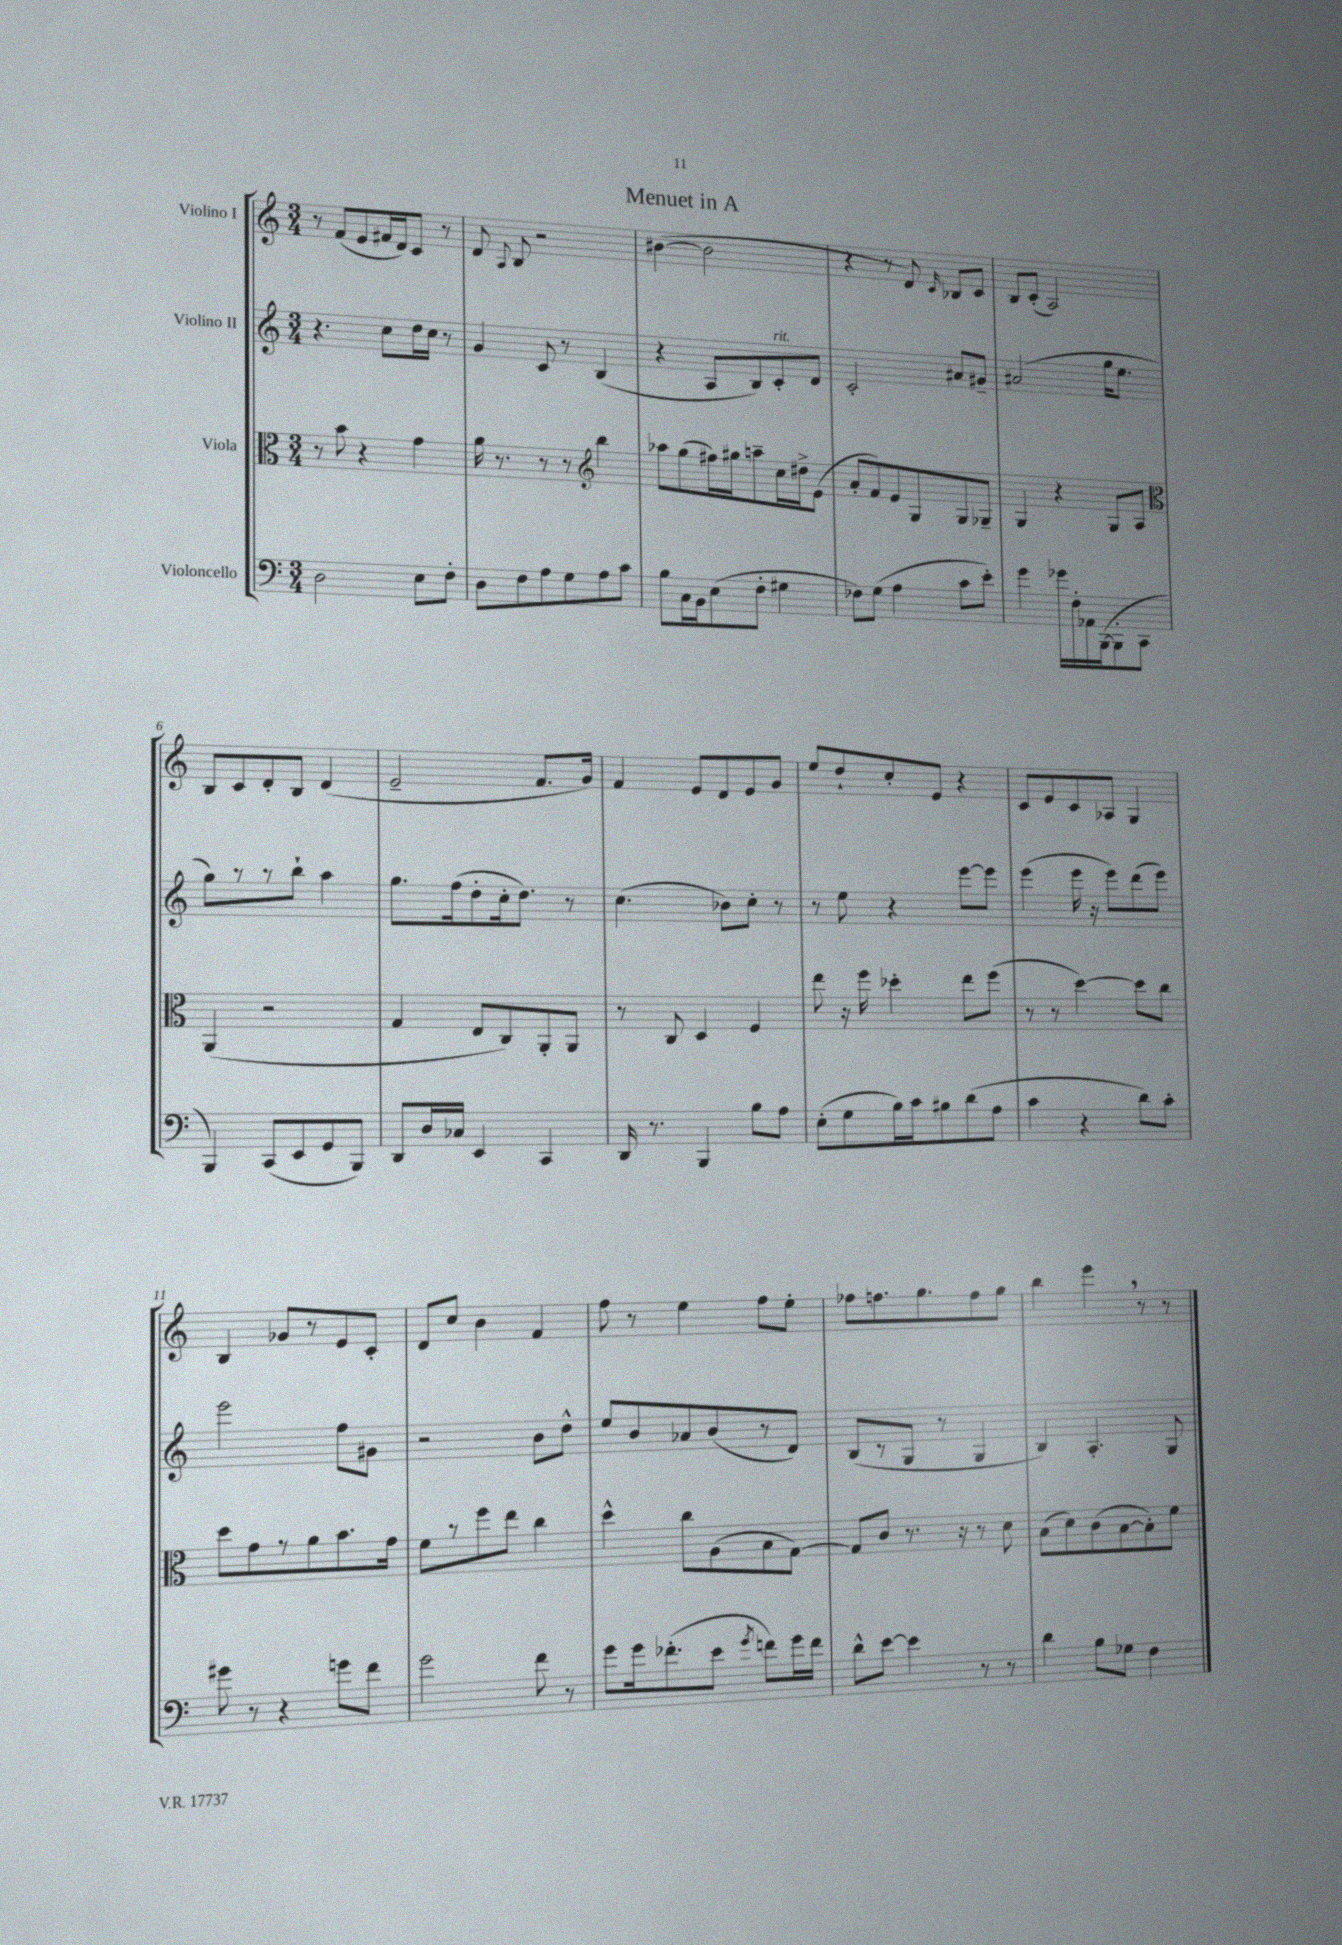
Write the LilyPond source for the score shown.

\header { title = "Menuet in A" }
<<
\new StaffGroup <<
\new Staff = "s0" \with { instrumentName = "Violino I" } {
    \clef treble \key c \major \numericTimeSignature \time 3/4
    \autoBeamOff r8 f'8[( e'8 fis'16 d'16) c'8] r8 |
    d'8 \appoggiatura { a8 } b8 r2 |
    bis'4~( bis'2 |
    r4 r8 d'8) \grace { c'16 } bes8[ c'8] |
    b8[ c'8]-.( a2) |
    b8[ c'8 d'8-. b8] d'4( |
    e'2-- f'8.[ g'16]) |
    f'4 e'8[ d'8 e'8 g'8] |
    e''8[ d''8-! c''8-. e'8] r4 |
    c'8[ e'8 c'8 aes8] g4 |
    b4 ges'8[ r8 e'8 c'8]-. |
    d'8[ c''8] b'4 f'4 |
    f''8 r8 e''4 f''8[ e''8]-. |
    fes''8[ f''8. g''8. f''8 g''8] |
    b''4 e'''4 \breathe r8 r8 \bar "|." |
}
\new Staff = "s1" \with { instrumentName = "Violino II" } {
    \clef treble \key c \major \numericTimeSignature \time 3/4
    \autoBeamOff r4. c''8[ d''16 c''16] r8 |
    g'4 c'8 r8 b4( |
    r4 a8[ b8) c'8-.^\markup { \italic "rit." } d'8] |
    c'2-. ais'8[ gis'8]-- |
    ais'2( g''16[ e''8.] |
    g''8[) r8 r8 b''8]-! a''4 |
    g''8.[ f''16( d''8-. c''16-. d''8.]) r8 |
    c''4.( bes'8[) c''8]-. r8 |
    r8 e''8 r4 e'''8[~ e'''8] |
    e'''4( e'''16 r16 e'''8[) d'''8( e'''8]) |
    e'''2 f''8[ gis'8] |
    r2 b'8[ d''8]-^ |
    e''8[ b'8 aes'8 b'8( r8 d'8]) |
    b8[( r8 g8] r8 g4 |
    b4) a4.-. g8 \bar "|." |
}
\new Staff = "s2" \with { instrumentName = "Viola" } {
    \clef alto \key c \major \numericTimeSignature \time 3/4
    \autoBeamOff r8 b'8 r4 g'4 |
    a'16 r8. r8 r8 \clef treble b''4 |
    aes''8[ g''8( fis''16) gis''16 a''8-- c''16 dis''16-> e'8]( |
    a'8[-. f'8) e'8 g8 g8 ges8]-- |
    g4 r4 g8[ a8] |
    \clef alto a,4( r2 |
    g4 e8[ c8) a,8-. a,8] |
    r8 c8 d4 f4 |
    e''8 r16 f''16 des''4-. e''8[ f''8]( |
    r8 r8 d''4~) d''8[ c''8] |
    d''8[ g'8 r8 a'8 b'8. g'16] |
    f'8[ r8 f''8 e''8] c''4 |
    d''4-^ c''8[ a8( b8 g8]~) |
    g8[ c'8] r8. r16 r8 d'8 |
    b8[( d'8) c'8( b8~ b8-.) f'8] \bar "|." |
}
\new Staff = "s3" \with { instrumentName = "Violoncello" } {
    \clef bass \key c \major \numericTimeSignature \time 3/4
    \autoBeamOff d2 e8[ f8]-. |
    d8[ f8 a8 g8 a8 c'8] |
    b8[ c16 b,16 e8( f8]-. gis4 |
    fes8[) g8]( a4 c'8[ e'8]-.) |
    g'4 ges'16[ f16-. aes,16 b,,16~( b,,8-. c,8] |
    b,,4) c,8[( e,8 g,8 b,,8]) |
    d,8[ d16 ces16] e,4 c,4 |
    d,16 r8. b,,4 b8[ a8] |
    e8[-.( g8 b16) c'16 bis8 d'8( a8] |
    c'4 r4 d'8[) c'8]-. |
    gis'8 r8 r4 g'8[ f'8] |
    g'2 f'8 r8 |
    g'8[ g'16 fes'8.-.( e'8] \acciaccatura { g'8 } f'8[) g'16 f'16] |
    d'8[-^ e'8]~ e'4 r8 r8 |
    d'4 b8[ ges8] f4 \bar "|." |
}
>>
>>
